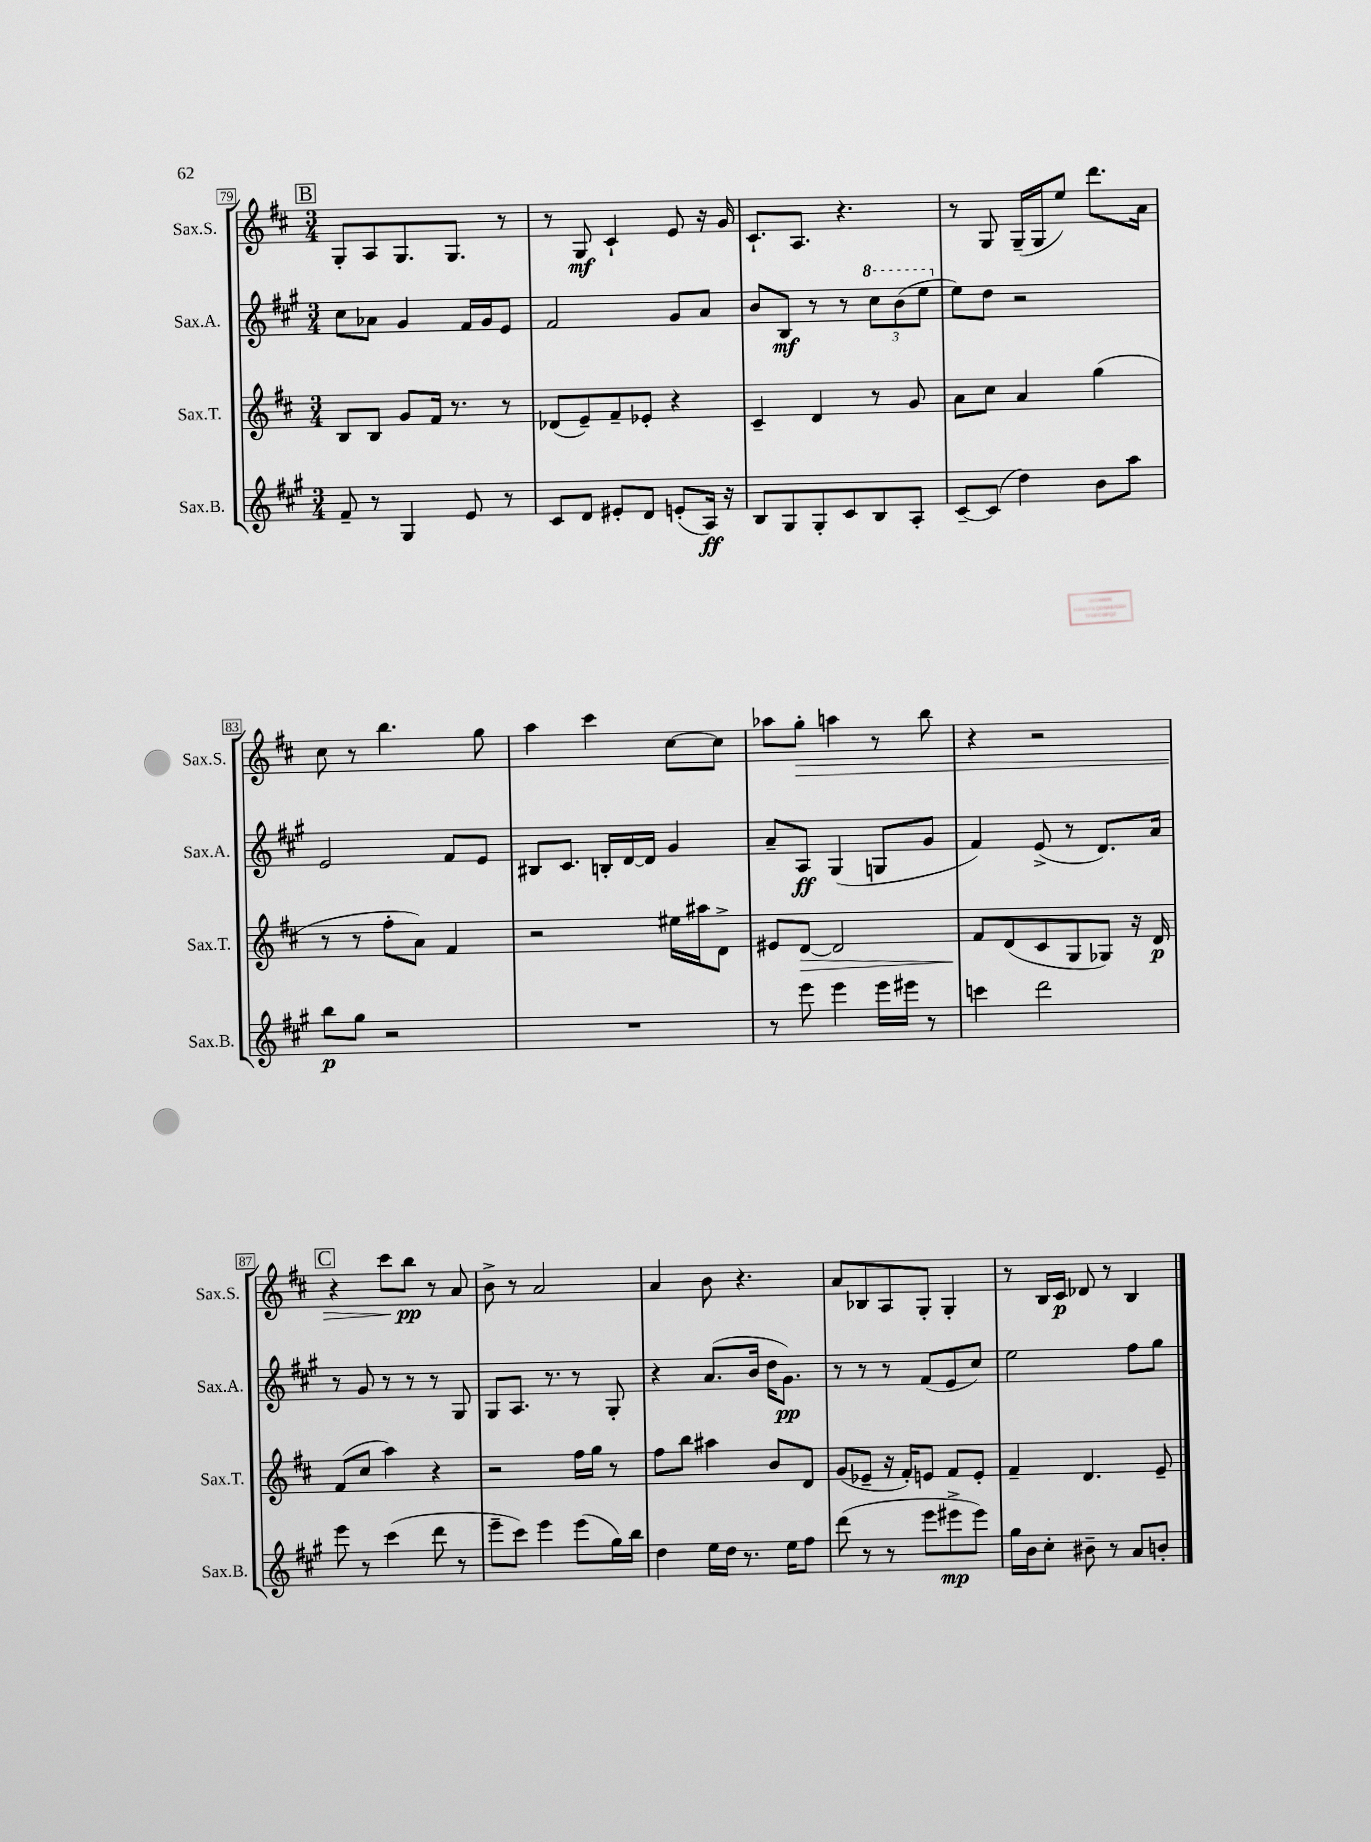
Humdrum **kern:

**kern	**kern	**kern	**kern
*staff4	*staff3	*staff2	*staff1
*clefG2	*clefG2	*clefG2	*clefG2
*k[f#c#g#]	*k[f#c#]	*k[f#c#g#]	*k[f#c#]
*M3/4	*M3/4	*M3/4	*M3/4
8f#~	8B	8cc#	8G'
8r	8B	8a-	8A
4G#	8g	4g#	8.G
.	16f#	.	.
.	8.r	.	8.G
8e	.	16f#	.
.	.	16g#	.
8r	8r	8e	8r
=	=	=	=
8c#	(8d-	2f#	8r
8d	8e~)	.	8G
8e#'	8f#~	.	4c#`
8d	8e-'	.	.
(8e'	4r	8g#	8e
16A)	.	8a	16r
16r	.	.	16g
=	=	=	=
8B	4c#~	8b	8.c#`
8G#	.	8B	.
.	.	.	8.A
8G#'	4d	8r	.
8c#	.	8r	4.r
8B	8r	12ccc#	.
.	.	(12bb	.
8A'	8g	.	.
.	.	12eee	.
=	=	=	=
[8c#~	8a	8ee)	8r
(8c#]	8cc#	8dd	8G
4dd)	4a	2r	(16G~
.	.	.	16G
.	.	.	8ee)
8b	(4gg	.	8.ddd
8aa	.	.	.
.	.	.	16a
=	=	=	=
8bb	8r	2e	8cc#
8gg#	8r	.	8r
2r	8ff#'	.	4.bb
.	8a)	.	.
.	4f#	8f#	.
.	.	8e	8gg
=	=	=	=
2.r	2r	8B#	4aa
.	.	8.c#	.
.	.	.	4ccc#
.	.	16B'	.
.	.	[16d	.
.	.	16d]	.
.	16ee#	4g#	[8cc#
.	16aa#	.	.
.	8d^	.	8cc#]
=	=	=	=
8r	8e#	8a~	8aa-
8eee	[8d	8A	8gg'
4eee	2d]	(4G#	4aa
16eee	.	8G	8r
16eee#	.	.	.
8r	.	8g#	8bb
=	=	=	=
4ccc	8f#	4f#)	4r
.	(8d	.	.
2ddd	8c#	(8e^	2r
.	8G	8r	.
.	8G-)	8.d)	.
.	16r	.	.
.	16d	16a	.
=	=	=	=
8eee	(8f#	8r	4r
8r	8cc#	8g#	.
(4ccc#	4aa)	8r	8ccc#
.	.	8r	8bb
8ddd	4r	8r	8r
8r	.	8G#	8a
=	=	=	=
8eee~	2r	8G#	8b^
8ccc#)	.	8.A	8r
4eee	.	.	2a
.	.	8.r	.
(8eee	16ff#	8r	.
.	16gg	.	.
16gg#)	8r	8G#'	.
16bb	.	.	.
=	=	=	=
4dd	8ff#	4r	4a
.	8bb	.	.
16ee	4aa#	(8.a	8b
16dd	.	.	.
8.r	.	.	4.r
.	.	16b	.
.	8b	16dd	.
16ee	.	8.g#)	.
8ff#	8d	.	.
=	=	=	=
(8ddd	(8g	8r	8a
8r	8e-~	8r	8B-
8r	16r	8r	8A
.	16f#')	.	.
8eee	8e	(8f#	8G'
8eee#^	8f#	8e	4G'
8eee#)	8e'	8cc#)	.
=	=	=	=
16gg#	4f#~	2ee	8r
16b	.	.	.
8cc#'	.	.	16B
.	.	.	16c#
8b#~	4.d	.	8d-
8r	.	.	8r
8a	.	8ff#	4B
8b'	8e~	8gg#	.
==	==	==	==
*-	*-	*-	*-
